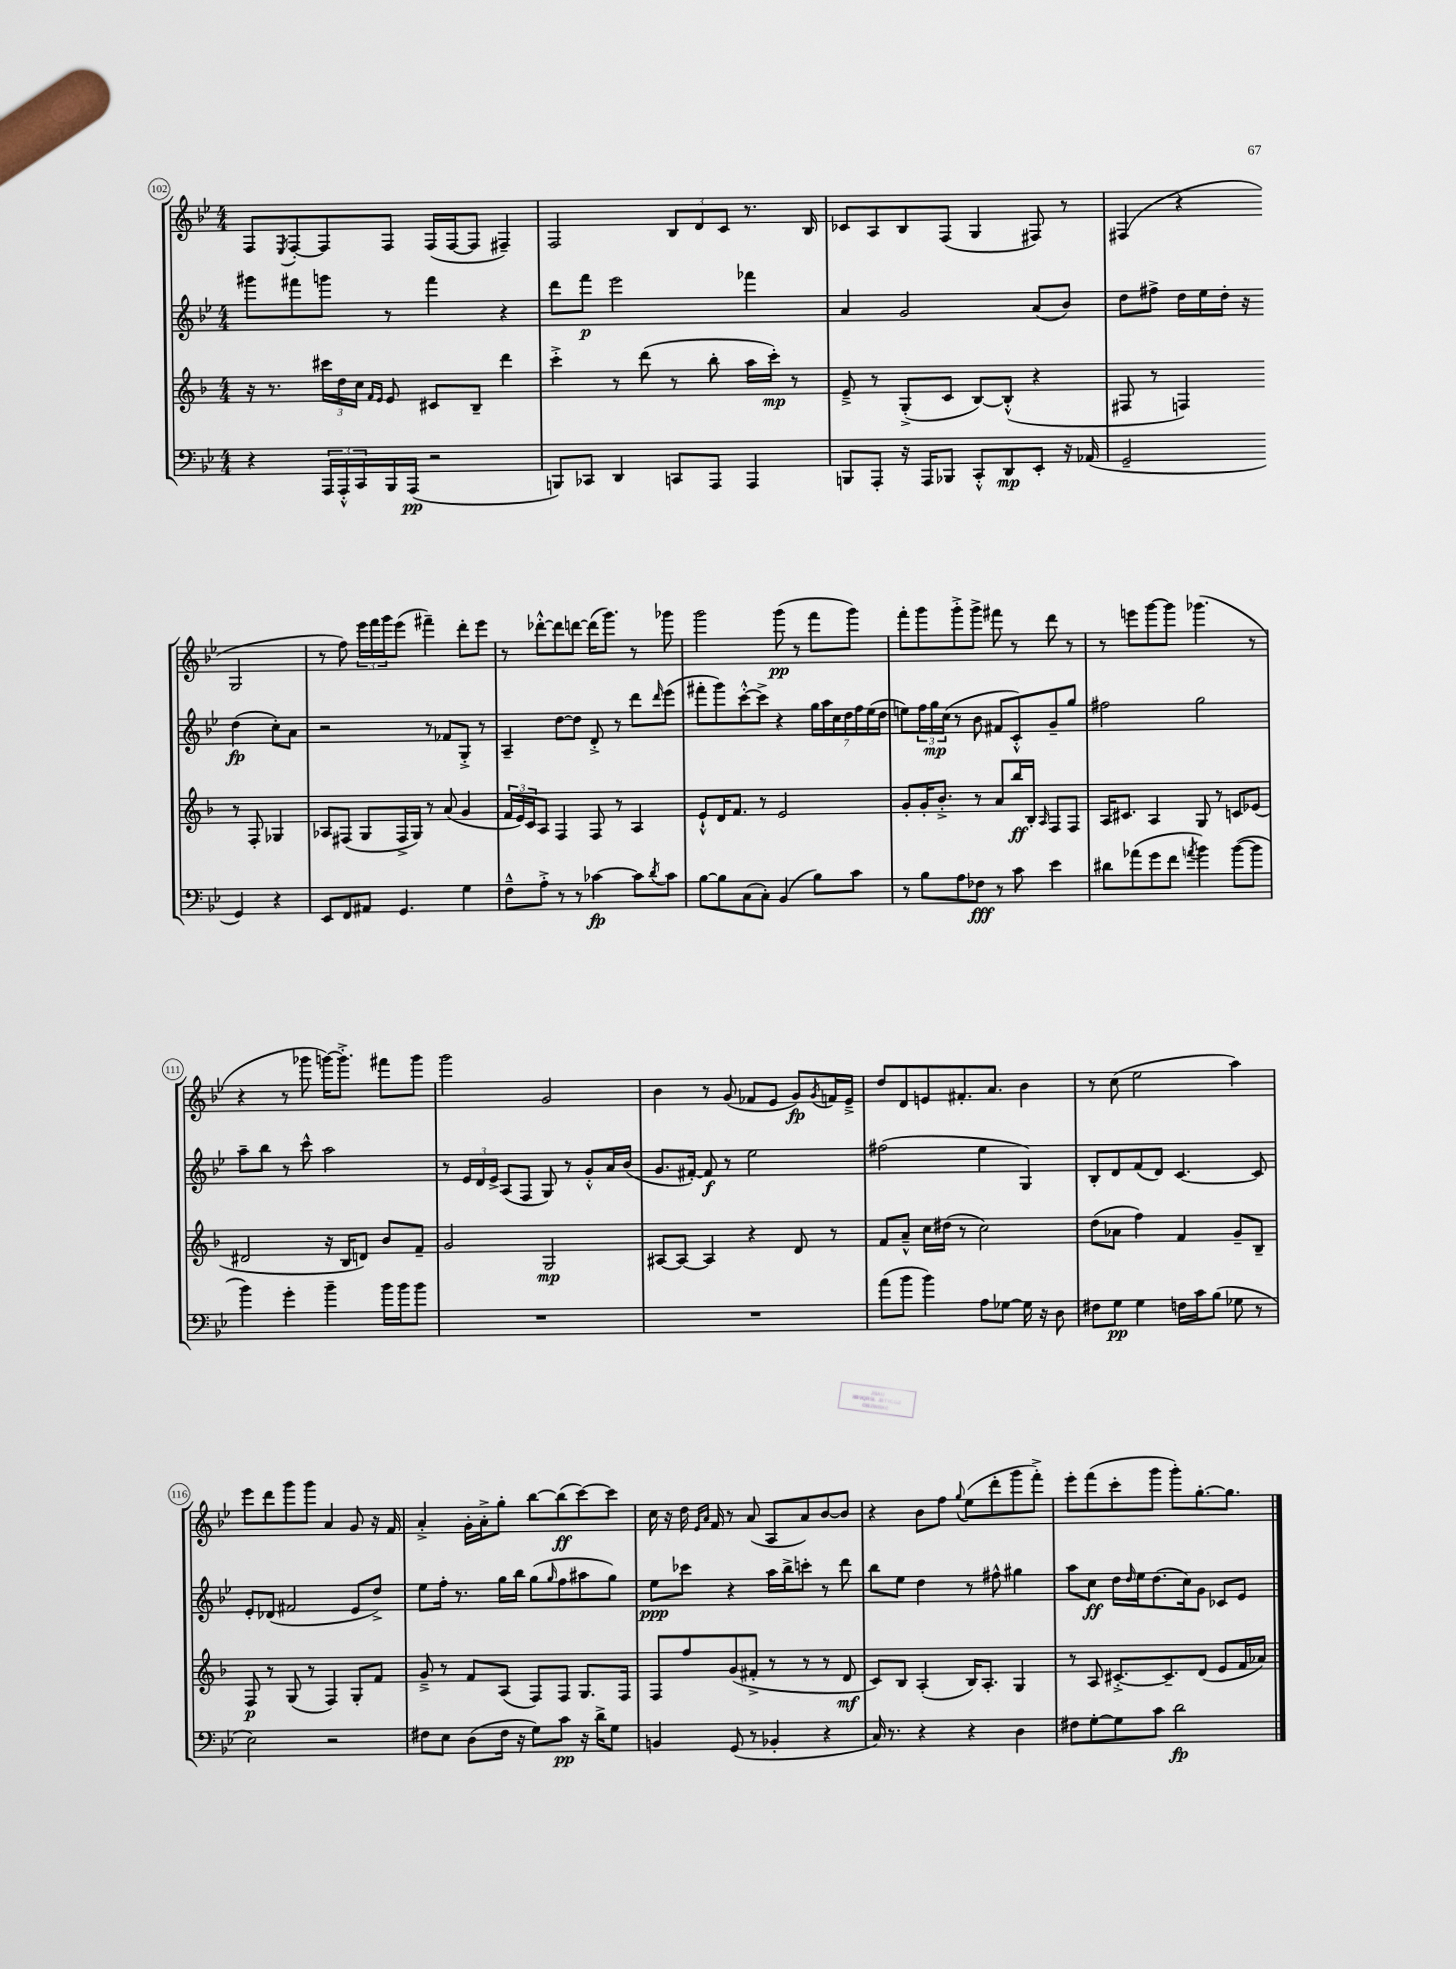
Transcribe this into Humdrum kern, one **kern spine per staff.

**kern	**dynam	**kern	**dynam	**kern	**dynam	**kern	**dynam
*part4	*part4	*part3	*part3	*part2	*part2	*part1	*part1
*staff4	*staff4	*staff3	*staff3	*staff2	*staff2	*staff1	*staff1
*clefF4	*	*clefG2	*	*clefG2	*	*clefG2	*
*k[b-e-]	*	*k[b-]	*	*k[b-e-]	*	*k[b-e-]	*
*M4/4	*	*M4/4	*	*M4/4	*	*M4/4	*
=102	=102	=102	=102	=102	=102	=102	=102
4r	.	16r	.	8ggg#X\L	.	8F/L	.
.	.	8.r	.	.	.	.	.
.	.	.	.	.	.	8qE-/	.
.	.	.	.	8fff#X\	.	[8F'/	.
24AAA/LL	.	24ccc#X\LL	.	8gggn\J	.	8F/]	.
24AAA'^^/	.	24dd\	.	.	.	.	.
24CC/	.	24cc\JJ	.	.	.	.	.
.	.	16qqf/LL	.	.	.	.	.
.	.	16qqe/JJ	.	.	.	.	.
16BBB-/	.	8e/	.	8r	.	8F/J	.
(16AAA/JJ	pp	.	.	.	.	.	.
2r	.	8c#X/L	.	4fff#\	.	(16F/LL	.
.	.	.	.	.	.	[16F/J	.
.	.	8B-~/J	.	.	.	8F/J]	.
.	.	4ddd\	.	4r	.	4F#X~/)	.
=103	=103	=103	=103	=103	=103	=103	=103
8BBBn/L)	.	4ccc'^\	.	8ddd\L	.	2F/	.
8CC-X/J	.	.	.	8fff\J	p	.	.
4DD/	.	8r	.	2eee-\	.	.	.
.	.	(8ddd\	.	.	.	.	.
8CCn/L	.	8r	.	.	.	12B-/L	.
.	.	.	.	.	.	12d/	.
8AAA/J	.	8bb-'\	.	.	.	.	.
.	.	.	.	.	.	12c/J	.
4AAA/	.	16aa\LL	.	4fff-X\	.	8.r	.
.	.	16ccc'\JJ)	mp	.	.	.	.
.	.	8r	.	.	.	.	.
.	.	.	.	.	.	16B-/	.
=104	=104	=104	=104	=104	=104	=104	=104
8BBBn/L	.	8e~^/	.	4a/	.	8c-X/L	.
8AAA'/J	.	8r	.	.	.	8A/	.
16r	.	(8G'^/L	.	2g/	.	8B-/	.
16AAA/KL	.	.	.	.	.	.	.
8BBB-X/J	.	8c/J	.	.	.	(8F/J	.
8CC'^^/L	.	[8B-/L)	.	.	.	4G/	.
8DD/	mp	(8B-'^^/J]	.	.	.	.	.
8EE-'/J	.	4r	.	(8a/L	.	8F#X/)	.
16r	.	.	.	8b-/J)	.	8r	.
(16AA-X/	.	.	.	.	.	.	.
=105	=105	=105	=105	=105	=105	=105	=105
2GG~/	.	8F#X/	.	8dd\L	.	(4F#X/	.
.	.	8r	.	8ff#X^\J	.	.	.
.	.	4Fn/)	.	16dd\LL	.	4r	.
.	.	.	.	16ee-\	.	.	.
.	.	.	.	16dd'\JJ	.	.	.
.	.	.	.	16r	.	.	.
4GG/)	.	8r	.	(4dd\	fp	2G/	.
.	.	8F'/	.	.	.	.	.
4r	.	4G-X/	.	8cc'\L)	.	.	.
.	.	.	.	8a\J	.	.	.
!!LO:LB:g=z
=106	=106	=106	=106	=106	=106	=106	=106
8EE-/L	.	8A-X/L	.	2r	.	8r	.
8FF/	.	(8F#X/J	.	.	.	8ff\)	.
8AA#X/J	.	8G/L	.	.	.	24eee-\LL	.
.	.	.	.	.	.	24fff\	.
.	.	.	.	.	.	24ggg\J	.
4.GG/	.	16F#^/L	.	.	.	(8eee-\J	.
.	.	16G/JJ)	.	.	.	.	.
.	.	8r	.	8r	.	4fff#X~\)	.
.	.	(8a/	.	8f-X/L	.	.	.
4G\	.	4g/	.	8G'^/J	.	8ddd'\L	.
.	.	.	.	8r	.	8eee-\J	.
=107	=107	=107	=107	=107	=107	=107	=107
8F~^^\L	.	24f/LL	.	4A~/	.	8r	.
.	.	24e/)	.	.	.	.	.
.	.	24c/J	.	.	.	.	.
8A'^\J	.	8A/J	.	.	.	[8ddd-X'^^\L	.
8r	.	4F/	.	[8dd\L	.	8ddd-\]	.
8r	.	.	.	8dd\J]	.	[8dddn\J	.
[4c-X\	fp	8F/	.	8d'^/	.	(16ddd\KL]	.
.	.	.	.	.	.	8.ggg\J)	.
.	.	8r	.	8r	.	.	.
8c-\L]	.	4A/	.	8ddd\L	.	8r	.
8qd/	.	.	.	16qqddd/	.	.	.
8c-\J	.	.	.	(8eee-\J	.	8ggg-X\	.
=108	=108	=108	=108	=108	=108	=108	=108
[8B-\L	.	8e`^^/L	.	8fff#X'\L	.	2ggg\	.
8B-\]	.	16d/K	.	8ggg\)	.	.	.
.	.	8.f/J	.	.	.	.	.
(8C\	.	.	.	[8ccc'^^\	.	.	.
8C'\J)	.	8r	.	8ccc^\J]	.	.	.
(4BB-/	.	2e/	.	4r	.	(8ggg\	pp
.	.	.	.	.	.	8r	.
8B-\L)	.	.	.	28gg\LL	.	8fff\L	.
.	.	.	.	28aa\	.	.	.
.	.	.	.	28cc\	.	.	.
.	.	.	.	28dd\	.	.	.
8c\J	.	.	.	.	.	8ggg\J)	.
.	.	.	.	28ff\	.	.	.
.	.	.	.	(28ee-\	.	.	.
.	.	.	.	28dd\JJ	.	.	.
=109	=109	=109	=109	=109	=109	=109	=109
8r	.	8g'/L	.	8een\L)	.	8fff'\L	.
8B-\L	.	16g'/K	.	24ff\L	.	8ggg\	.
.	.	.	.	24gg\	mp	.	.
.	.	8.b-'^/J	.	.	.	.	.
.	.	.	.	(24cc\JJ	.	.	.
8A\	.	.	.	8r	.	8ggg'^\	.
8F-X\J	fff	8r	.	8b-\	.	8ggg^\J	.
8r	.	8a/L	.	8f#X/L	.	8fff#X\	.
8c\	.	16bb-/L	ff	8c'^^/)	.	8r	.
.	.	16B-'/JJ	.	.	.	.	.
.	.	16qqA/	.	.	.	.	.
4e-\	.	8F/L	.	8g~/	.	8ddd\	.
.	.	8F/J	.	8gg/J	.	8r	.
=110	=110	=110	=110	=110	=110	=110	=110
8d#X\L	.	16A/KL	.	2ff#X\	.	8r	.
.	.	8.c#X/J	.	.	.	.	.
(8a-X\	.	.	.	.	.	8eeen\L	.
8g\	.	4A/	.	.	.	[8ggg\	.
8f\J	.	.	.	.	.	8ggg\J]	.
8qan/	.	.	.	.	.	.	.
4b-\)	.	8G/	.	2gg\	.	(4.ggg-X\	.
.	.	8r	.	.	.	.	.
([8b-\L	.	8cn/L	.	.	.	.	.
8b-\J]	.	(8e-X/J	.	.	.	8r	.
!!LO:LB:g=z
=111	=111	=111	=111	=111	=111	=111	=111
4b-\)	.	2d#X/	.	8aa~\L	.	4r	.
.	.	.	.	8bb-\J	.	.	.
4g'\	.	.	.	8r	.	8r	.
.	.	.	.	8ccc^^\	.	8ggg-X\	.
4b-~\	.	16r	.	2aa\	.	[16gggn\KL)	.
.	.	16B-/KL	.	.	.	8.ggg'^\J]	.
.	.	8dn/J)	.	.	.	.	.
16b-\LL	.	8b-/L	.	.	.	8fff#X\L	.
16b-\J	.	.	.	.	.	.	.
8b-\J	.	8f~/J	.	.	.	8ggg\J	.
=112	=112	=112	=112	=112	=112	=112	=112
1r	.	2g/	.	8r	.	2ggg\	.
.	.	.	.	24e-/LL	.	.	.
.	.	.	.	24d/	.	.	.
.	.	.	.	24e-^/JJ	.	.	.
.	.	.	.	(8A/L	.	.	.
.	.	.	.	8F/J	.	.	.
.	.	2G/	mp	8G/)	.	2g/	.
.	.	.	.	8r	.	.	.
.	.	.	.	8g'^^/L	.	.	.
.	.	.	.	16a/L	.	.	.
.	.	.	.	(16b-/JJ	.	.	.
=113	=113	=113	=113	=113	=113	=113	=113
1r	.	[8A#X/L	.	8.g/L	.	4b-\	.
.	.	8A#/J_	.	.	.	.	.
.	.	.	.	[16f#X'/Jk)	.	.	.
.	.	4A#/]	.	8f#/]	f	8r	.
.	.	.	.	8r	.	(8g/	.
.	.	4r	.	2ee-\	.	8f-X/L	.
.	.	.	.	.	.	8e-/J	.
.	.	8d/	.	.	.	8g/L)	fp
.	.	.	.	.	.	8qg/	.
.	.	8r	.	.	.	16fn/L	.
.	.	.	.	.	.	16e-~^/JJ	.
=114	=114	=114	=114	=114	=114	=114	=114
(8a\L	.	8f/L	.	(2ff#X\	.	8dd/L	.
8b-\J	.	8a~^^/J	.	.	.	8d/	.
4b-\)	.	16cc\LL	.	.	.	8en/	.
.	.	(16dd#X\JJ	.	.	.	.	.
.	.	8r	.	.	.	8.f#X'/	.
8A\L	.	2cc\)	.	4ee-\	.	.	.
.	.	.	.	.	.	8.a/J	.
[8G-X\J	.	.	.	.	.	.	.
16G-\]	.	.	.	4G/)	.	4b-\	.
16r	.	.	.	.	.	.	.
8D\	.	.	.	.	.	.	.
=115	=115	=115	=115	=115	=115	=115	=115
8F#X\L	.	(8dd\L	.	8B-'/L	.	8r	.
8G\J	pp	8a-X\J	.	8d/	.	(8cc\	.
4G\	.	4ff\)	.	(8f/	.	2ee-\	.
.	.	.	.	8d/J)	.	.	.
16Fn\LL	.	4f/	.	[4.c/	.	.	.
16c\J	.	.	.	.	.	.	.
(8B-\J	.	.	.	.	.	.	.
8G-X\	.	8g~/L	.	.	.	4aa\)	.
8r	.	8B-~/J	.	8c/]	.	.	.
!!LO:LB:g=z
=116	=116	=116	=116	=116	=116	=116	=116
2E-\)	.	8F/	p	8e-'/L	.	8eee-\L	.
.	.	8r	.	(8d-X/J	.	8ddd\	.
.	.	(8G/	.	2f#X/	.	8ggg\	.
.	.	8r	.	.	.	8ggg\J	.
2r	.	4F/)	.	.	.	4a/	.
.	.	8G'/L	.	8e-/L	.	8g/	.
.	.	8f/J	.	8dd^/J)	.	16r	.
.	.	.	.	.	.	16f/	.
=117	=117	=117	=117	=117	=117	=117	=117
8F#X\L	.	8g~^/	.	8ee-\L	.	4a'^/	.
8E-\J	.	8r	.	16ff'\Jk	.	.	.
.	.	.	.	8.r	.	.	.
(8D\L	.	8f/L	.	.	.	16g'\LL	.
.	.	.	.	.	.	16a'^\J	.
16F#\Jk	.	(8A/J	.	16gg\LL	.	8gg'\J	.
16r	.	.	.	16bb-\JJ	.	.	.
8G\L)	.	8F/L)	.	(8gg\L	.	[8bb-\L	.
.	.	.	.	16qqgg/	.	.	.
8c\J	pp	8F/J	.	8ff\	.	(8bb-\]	ff
16r	.	8.G/L	.	8aa#X\	.	[8ccc\)	.
16d^\KL	.	.	.	.	.	.	.
8G\J	.	.	.	8gg\J)	.	8ccc\J]	.
.	.	16F/Jk	.	.	.	.	.
=118	=118	=118	=118	=118	=118	=118	=118
4BBn/	.	8F/L	.	8ee-\L	ppp	16cc\	.
.	.	.	.	.	.	16r	.
.	.	8ff/	.	8ccc-X\J	.	16dd\	.
.	.	.	.	.	.	16qqe-/LL	.
.	.	.	.	.	.	16qqa/JJ	.
.	.	.	.	.	.	16f/	.
(8GG/	.	(8g/	.	4r	.	8r	.
8r	.	8f#X'^/J	.	.	.	(8a/	.
4BB-X'/	.	8r	.	16aa\LL	.	8A/L	.
.	.	.	.	16bb-^\J	.	.	.
.	.	8r	.	8cccn'\J	.	8a/)	.
4r	.	8r	.	8r	.	[8b-/	.
.	.	8d/	mf	8ddd\	.	8b-/J]	.
=119	=119	=119	=119	=119	=119	=119	=119
16C/)	.	8c/L)	.	8bb-\L	.	4r	.
8.r	.	.	.	.	.	.	.
.	.	8B-/J	.	8ee-\J	.	.	.
4r	.	(4A'/	.	4dd\	.	8b-\L	.
.	.	.	.	.	.	8ff\J	.
.	.	.	.	.	.	8qqgg/	.
4r	.	16B-/KL)	.	8r	.	(8ee-\L	.
.	.	8.A'/J	.	.	.	.	.
.	.	.	.	8ff#X^^\	.	8ddd'\	.
4D\	.	4G/	.	4gg#X\	.	8ggg\	.
.	.	.	.	.	.	8fff'^\J)	.
=120	=120	=120	=120	=120	=120	=120	=120
8F#X\L	.	8r	.	8aa\L	.	8eee-'\L	.
[8G'\	.	8A/	.	8cc\J	ff	(8fff\	.
8G\]	.	[8.c#X'^/L	.	16dd\LL	.	8ccc'\	.
.	.	.	.	16qqdd/	.	.	.
.	.	.	.	16ee-\J	.	.	.
8c\J	.	.	.	(8.dd\	.	8ggg\J	.
.	.	8.c#~/]	.	.	.	.	.
2d\	fp	.	.	.	.	8ggg'\L)	.
.	.	.	.	16cc\k)	.	.	.
.	.	(8d/J	.	8g\J	.	[8.gg'\	.
.	.	8e/L	.	8c-X/L	.	.	.
.	.	.	.	.	.	8.gg\J]	.
.	.	16f/L	.	8e-/J	.	.	.
.	.	16a-X/JJ)	.	.	.	.	.
==	==	==	==	==	==	==	==
*-	*-	*-	*-	*-	*-	*-	*-
